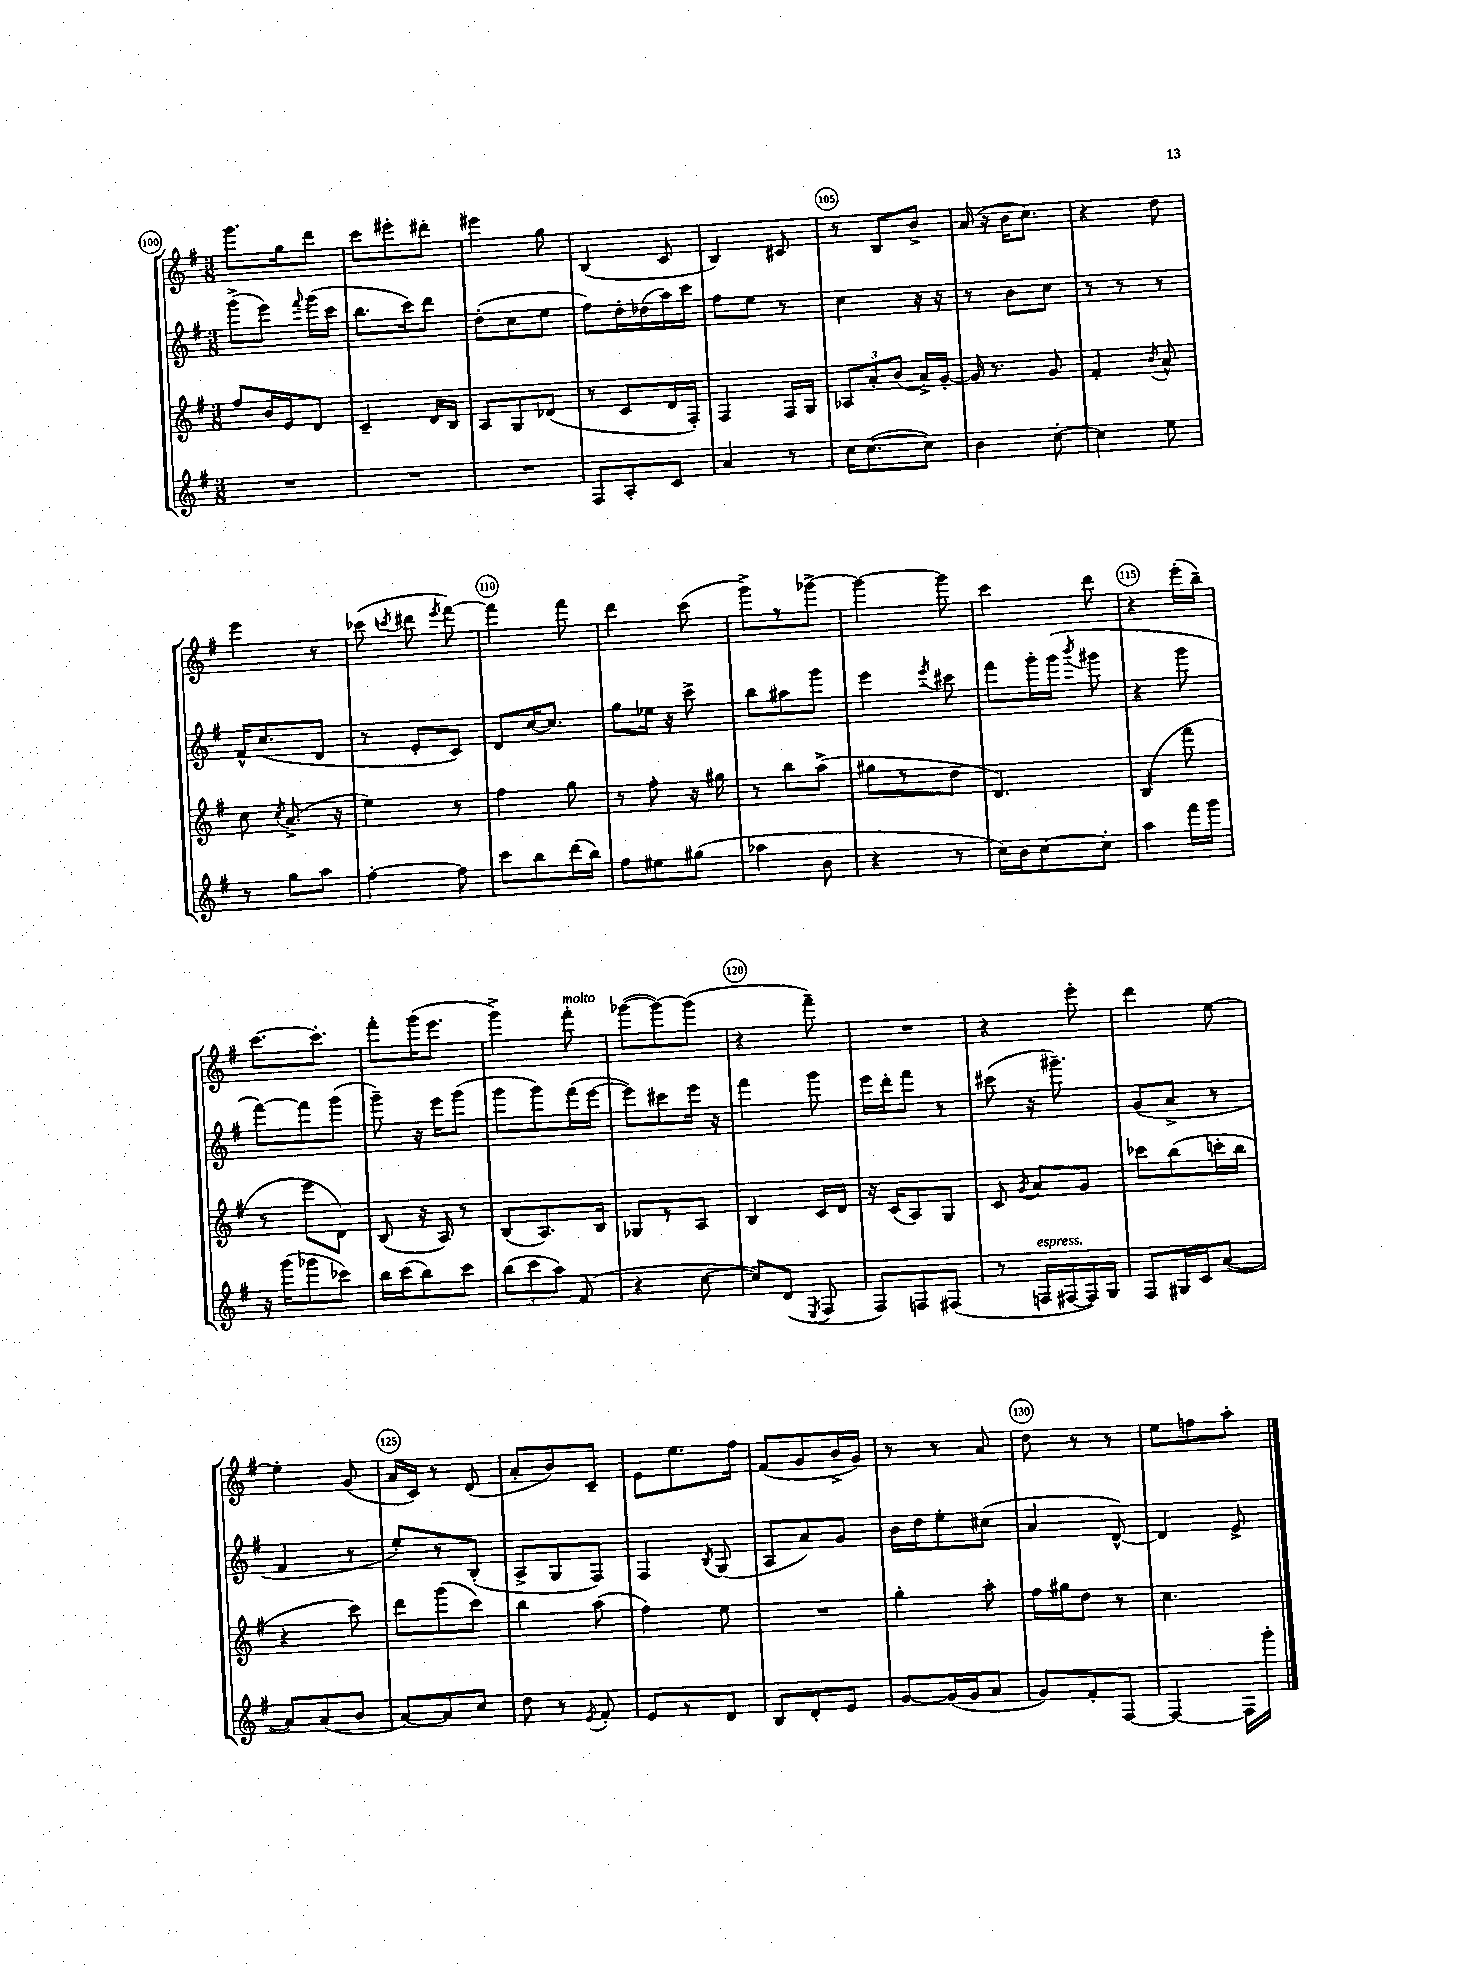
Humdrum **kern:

**kern	**kern	**kern	**kern
*staff4	*staff3	*staff2	*staff1
*clefG2	*clefG2	*clefG2	*clefG2
*k[f#]	*k[f#]	*k[f#]	*k[f#]
*M3/8	*M3/8	*M3/8	*M3/8
4.r	8ff#	(8ggg^	8.ggg
.	16b	8eee)	.
.	16e	.	16gg
.	.	8qqfff#	.
.	8d	(16ggg	8ddd
.	.	16ccc	.
=	=	=	=
4.r	4c~	8.bb	8ccc
.	.	.	8eee#'
.	.	16ccc)	.
.	16d	8ddd	8ddd#'
.	16B	.	.
=	=	=	=
4.r	8A	(8dd'	4eee#
.	8G	8cc	.
.	(8d-	8ee	8gg
=	=	=	=
8F#	8r	8ff#)	(4B
8A'	8c	16dd'	.
.	.	(16dd-	.
8c	16d	16aa)	8c
.	16F#')	16ccc	.
=	=	=	=
4a	4F#	8ff#	4B)
.	.	8ee	.
8r	16F#	8r	8c#
.	16G	.	.
=	=	=	=
16cc	12A-	4cc	8r
([8.cc	.	.	.
.	12a'	.	.
.	.	.	8B
.	(12b	.	.
8cc])	16a^)	16r	8b^
.	[16g'	16r	.
=	=	=	=
4b	16g]	8r	(16a
.	8.r	.	16r
.	.	8b	16b
.	.	.	8.cc)
[8cc'	8g	8cc	.
=	=	=	=
4cc]	4f#'	8r	4r
.	.	8r	.
.	8qb	.	.
8ee	8a^^	8r	8dd
=	=	=	=
8r	8cc	16f#^^	4eee
.	.	(8.cc	.
.	8qcc	.	.
8gg	(8.a^	.	.
8aa	.	8d	8r
.	16r	.	.
=	=	=	=
[4ff#'	4ee)	8r	(8ccc-
.	.	.	8qccc
.	.	8e'	8ddd#
.	.	.	8qeee
8ff#]	8r	8c)	[8fff#)
=	=	=	=
8ccc	4ff#	8d	4fff#]
8bb	.	[16cc	.
.	.	8.cc]	.
(16ddd	8gg	.	8fff#
16bb)	.	.	.
=	=	=	=
8ff#	8r	8gg	4ddd
8ee#	8ff#'	16ee-	.
.	.	16r	.
(8gg#	16r	8ccc^	(8ccc
.	16gg#	.	.
=	=	=	=
4aa-	8r	8bb	8ggg^)
.	8bb	8aa#	8r
8b	(8aa^	8ggg	[8ggg-^
=	=	=	=
4r	8gg#	4eee	4ggg-_
.	8r	.	.
.	.	8qeee	.
8r	8dd	8ccc#	8ggg-]
=	=	=	=
16cc)	4.d)	8fff#	4ccc
16b	.	.	.
[8cc	.	16ggg'	.
.	.	(16ggg	.
.	.	8qbbb	.
8cc']	.	8ggg#	8ddd
=	=	=	=
4aa	(4B	4r	4r
16fff#	8fff#	8ggg	(16eee'
16ggg	.	.	16bb~)
=	=	=	=
16r	8r	[8fff#)	[8.ccc
(16ggg	.	.	.
8ggg-	8eee	8fff#]	.
.	.	.	8.ccc']
8ccc-)	8d)	(8ggg	.
=	=	=	=
16bb	(8B	8ggg~)	8fff#'
(16ccc	.	.	.
8bb)	16r	16r	(16ggg
.	16A)	16eee	8.eee
8ccc	8r	(8ggg	.
=	=	=	=
(12bb	(8B	8ggg	4ggg^)
12ccc	.	.	.
.	8.A)	8ggg)	.
12aa)	.	.	.
(8f#	.	(16fff#	8fff#'
.	16B	[16eee	.
=	=	=	=
4r	8G-	8eee])	([8ggg-
.	8r	8ccc#	8ggg-_)
[8cc	8A	16eee	(8ggg-]
.	.	16r	.
=	=	=	=
8cc])	4B	4fff#	4r
(8d	.	.	.
8qE	.	.	.
8F#	16c	8ggg	8fff#~)
.	16d	.	.
=	=	=	=
8F#)	16r	16eee	4.r
.	(16c	16ddd'	.
8F	8A)	8fff#	.
(8F#	8G	8r	.
=	=	=	=
8r	8c	(8ccc#	4r
.	8qg	.	.
16F	8a	16r	.
[16F#	.	8.ggg#~)	.
16F#])	8g	.	8eee'
16G	.	.	.
=	=	=	=
8F#	8ccc-	(8g	4ddd
16G#	(8bb	8a^	.
16c	.	.	.
([8a	16ccc'	8r	[8ee
.	16bb	.	.
=	=	=	=
8a])	4r	4f#	4ee']
(8a	.	.	.
8b	8ccc)	8r	(8g
=	=	=	=
[8a)	8ddd	8ee')	16a
.	.	.	16c)
8a]	(8ggg	8r	8r
8cc	8ccc)	(8B'	(8d
=	=	=	=
8dd	4bb	8A^	8a'
8r	.	8G	8b)
8qe	.	.	.
8f#'	(8aa	8F#)	8c~
=	=	=	=
8e	4ff#)	4F#	8e
8r	.	.	8.ee
.	.	8qB	.
8d	8ee	(8G	.
.	.	.	16ff#
=	=	=	=
8B	4.r	8A	(8f#
8d'	.	8a)	8g
8e	.	8g	16b^
.	.	.	16g)
=	=	=	=
[8g	4gg'	16b	8r
.	.	16dd	.
(16g]	.	8ee'	8r
16g	.	.	.
8a	8aa'	(8cc#	8a
=	=	=	=
8g)	16ff#	4a	8dd
.	16gg#	.	.
8f#'	8dd	.	8r
[8F#	8r	[8d^^)	8r
=	=	=	=
4F#_	4.cc	4d]	8ee
.	.	.	8ff
16F#]	.	8e^	8aa'
16ggg'	.	.	.
==	==	==	==
*-	*-	*-	*-
